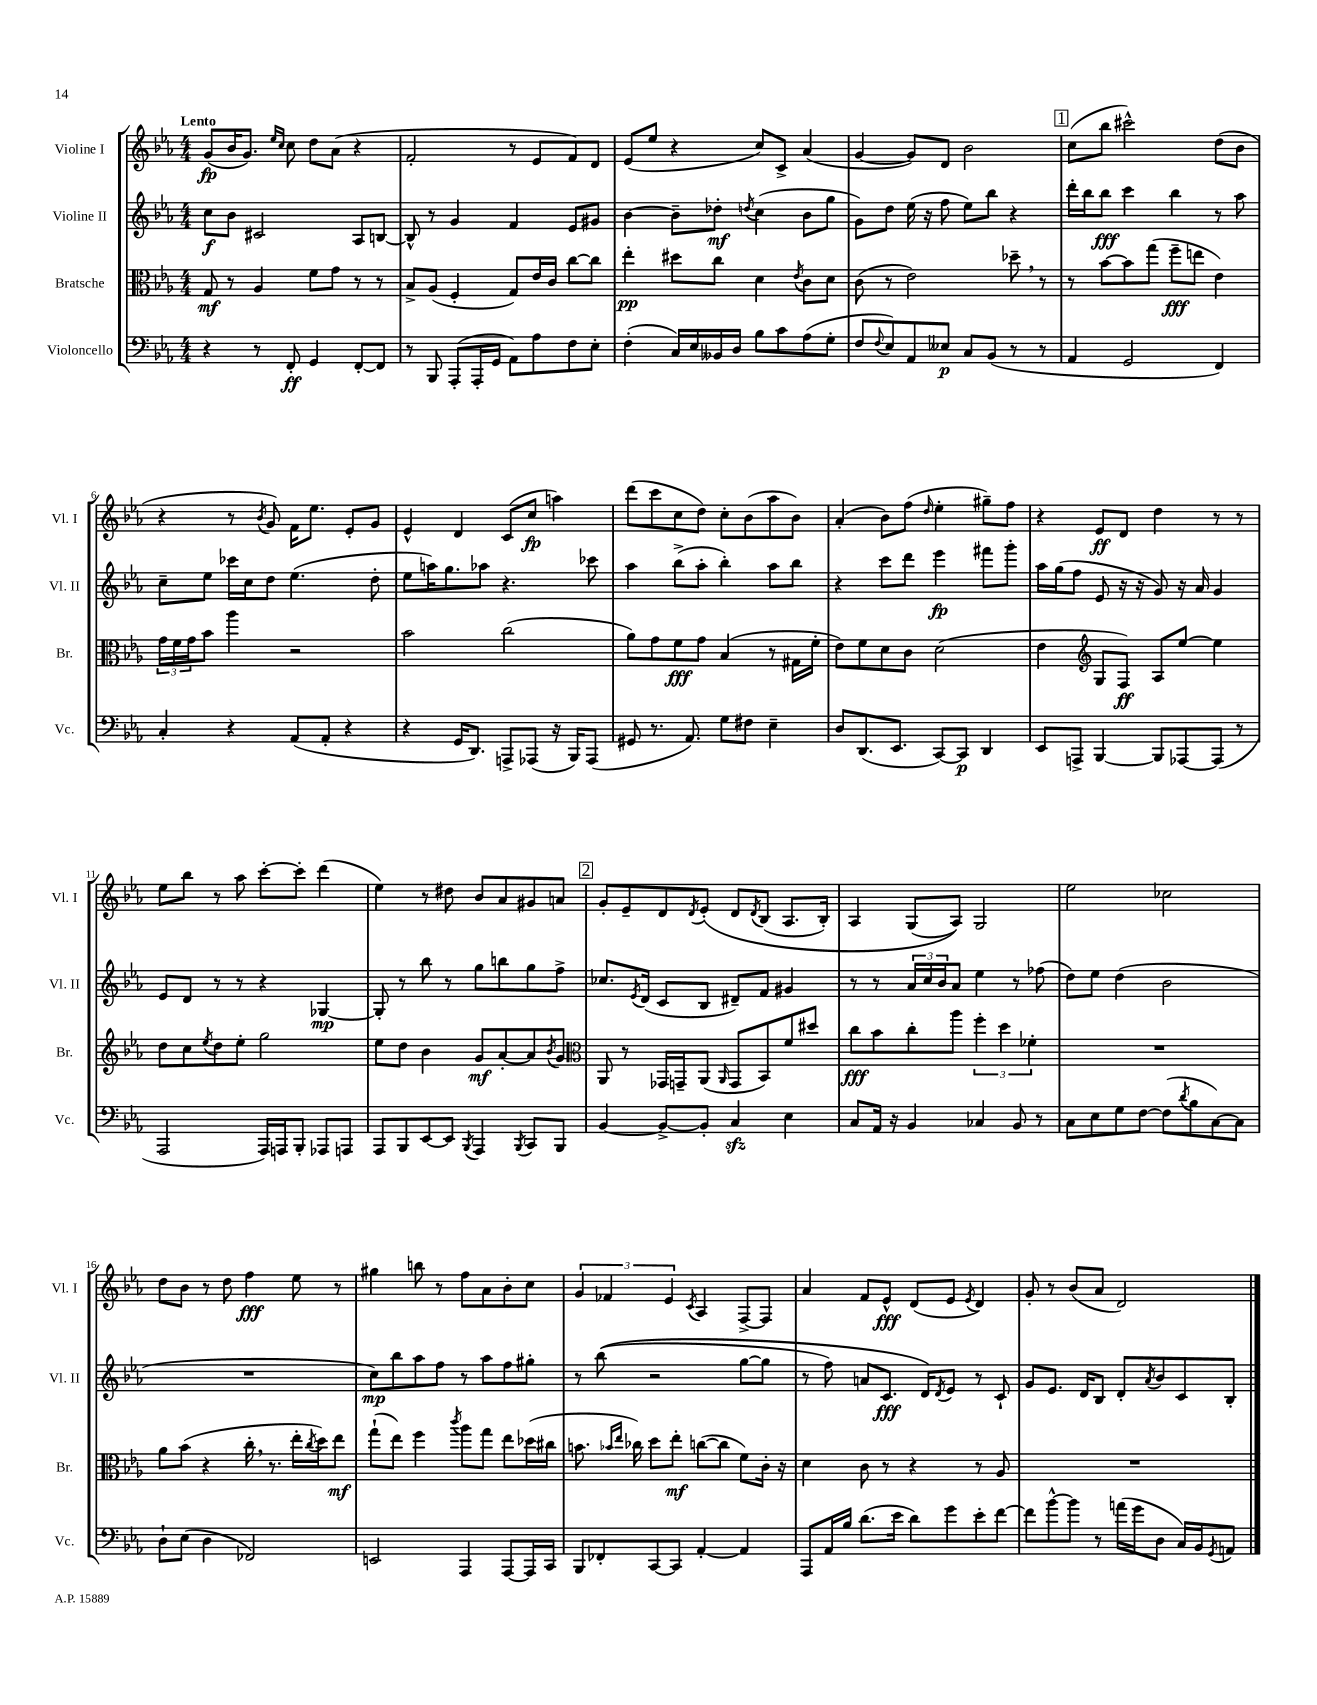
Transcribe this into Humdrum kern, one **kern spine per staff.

**kern	**kern	**kern	**kern
*staff4	*staff3	*staff2	*staff1
*clefF4	*clefC3	*clefG2	*clefG2
*k[b-e-a-]	*k[b-e-a-]	*k[b-e-a-]	*k[b-e-a-]
*M4/4	*M4/4	*M4/4	*M4/4
4r	8G	8cc	(8g
.	8r	8b-	16b-
.	.	.	8.g)
8r	4A-	2c#	.
.	.	.	16qqee-
.	.	.	16qqcc
8FF'	.	.	8cc
4GG	8f	.	8dd
.	8g	.	(8a-
[8FF'	8r	8A-	4r
8FF]	8r	[8B	.
=	=	=	=
8r	8B-^	8B^^]	2f'
8BBB-	(8A-	8r	.
(8AAA-'	4F'	4g	.
16AAA-'	.	.	.
16GG	.	.	.
8AA-)	8G)	4f	8r
8A-	16e-	.	8e-
.	16c	.	.
8F	[8cc	8e-	8f)
8E-'	8cc]	8g#	8d
=	=	=	=
(4F'	4ee-'	[4b-	(8e-
.	.	.	8ee-
16C)	8dd#	8b-~]	4r
16E-	.	.	.
16BB--	8cc	8dd-'	.
16D	.	.	.
.	.	8qdd	.
8B-	4d	(4cc	8cc)
8c	.	.	8c^
.	8qe-	.	.
(8A-	8c	8b-	(4a-
8G'	8d	8gg	.
=	=	=	=
8F	(8c	8g)	[4g
8qqF	.	.	.
8E-)	8r	8dd	.
8AA-	2e-)	(16ee-	8g])
.	.	16r	.
8E--	.	8ff	8d
8C	.	8ee-)	2b-
(8BB-	.	8bb-	.
8r	8dd-~	4r	.
8r	8r	.	.
=	=	=	=
4AA-	8r	16ddd'	(8cc
.	.	16bb-	.
.	[8b-	8bb-	8bb-
2GG	8b-]	4ccc	2ccc#^^)
.	(8gg	.	.
.	8ff~	4bb-	.
.	8ee	.	.
4FF)	4e-)	8r	(8dd
.	.	8aa-	8b-
=	=	=	=
4C'	24g	8cc~	4r
.	24f	.	.
.	24g	.	.
.	8b-	8ee-	.
4r	4aa-	16ccc-	8r
.	.	16cc	.
.	.	.	8qb-
.	.	8dd	8g)
(8AA-	2r	(4.ee-	16f
.	.	.	8.ee-
8AA-'	.	.	.
4r	.	.	8e-'
.	.	8dd'	8g
=	=	=	=
4r	2b-	8ee-	4e-^^
.	.	16aa)	.
.	.	8.gg	.
16GG	.	.	4d
8.DD)	.	.	.
.	.	8aa-	.
8AAA^	(2cc	4.r	(8c
(8AAA-	.	.	8cc
16r	.	.	4aa)
16BBB-)	.	.	.
(8AAA-	.	8ccc-	.
=	=	=	=
8GG#	8a-)	4aa-	(8ddd
8.r	8g	.	8ccc
.	8f	(8bb-^	8cc
8.AA-)	.	.	.
.	8g	8aa-'	8dd)
8G	(4B-	4bb-')	8cc'
8F#	.	.	(8b-
4E-~	8r	8aa-	8aa-
.	16G#	8bb-	8b-)
.	16f'	.	.
=	=	=	=
8D	8e-)	4r	(4a-'
(8.DD	8f	.	.
.	8d	8ccc	8b-)
8.EE-	.	.	.
.	8c	8ddd	(8ff
.	.	.	16qqdd
[8CC)	(2d	4eee-	4ee-'
8CC]	.	.	.
4DD	.	8fff#	8gg#~)
.	.	8ggg'	8ff
=	=	=	=
8EE-	4e-	16aa-	4r
.	.	(16gg	.
8AAA^	.	8ff	.
*	*clefG2	*	*
[4BBB-	8G	8e-	8e-
.	8F)	16r	8d
.	.	16r	.
8BBB-]	8A-	8g)	4dd
[8AAA-	[8ee-	16r	.
.	.	16a-	.
(8AAA-]	4ee-]	4g	8r
8r	.	.	8r
=	=	=	=
2AAA-	8dd	8e-	8ee-
.	8cc	8d	8bb-
.	8qee-	.	.
.	8dd	8r	8r
.	8ee-'	8r	8aa-
16AAA-)	2gg	4r	[8ccc'
16AAA	.	.	.
8BBB-'	.	.	8ccc']
8AAA-	.	[4G-	(4ddd
8AAA	.	.	.
=	=	=	=
8AAA-	8ee-	8G-']	4ee-)
8BBB-	8dd	8r	.
[8EE-	4b-	8bb-	8r
8EE-]	.	8r	8dd#
8qBBB-	.	.	.
4AAA-	8g	8gg	8b-
.	[8a-'	8bb	8a-
8qBBB-	.	.	.
8CC	8a-]	8gg	8g#
.	8qb-	.	.
8BBB-	8g	8ff^	8a
=	=	=	=
*	*clefC3	*	*
[4BB-	8AA-	8.cc-	8g'
.	8r	.	8e-~
.	.	8qe-	.
.	.	(16d	.
8BB-^_	16GG-	8c	8d
.	16GG~	.	.
.	.	.	8qd
8BB-']	(8AA-	8B-	&(8e-'
.	16qqAA-	.	.
4C	8GG	8d#~)	8d
.	.	.	8qd
.	8BB-)	8f	(8B-
4E-	8f	4g#	8.A-
.	8dd#	.	.
.	.	.	16B-')
=	=	=	=
8C	8cc	8r	4A-
16AA-	8b-	8r	.
16r	.	.	.
4BB-	8cc'	24a-	(8G
.	.	24cc	.
.	.	24b-	.
.	8aa-	8a-	8A-)&)
4C-	6ff'	4ee-	2G
.	6dd	.	.
8BB-	.	8r	.
.	6f-'	.	.
8r	.	(8ff-	.
=	=	=	=
8C	1r	8dd)	2ee-
8E-	.	8ee-	.
8G	.	(4dd	.
[8F	.	.	.
(8F]	.	2b-	2cc-
8qd	.	.	.
8B-	.	.	.
[8C)	.	.	.
8C]	.	.	.
=	=	=	=
8D`	8a-	1r	8dd
(8E-	(8b-	.	8b-
4D	4r	.	8r
.	.	.	8dd
2FF-)	16cc'	.	4ff
.	8.r	.	.
.	16ee-'	.	8ee-
.	8qcc	.	.
.	16dd)	.	.
.	8ee-	.	8r
=	=	=	=
2EE	(8gg`	8cc)	4gg#
.	8ee-)	8bb-	.
.	4ff	8aa-	8bb
.	.	8ff	8r
.	8qccc	.	.
4AAA-	8aa-	8r	8ff
.	8gg	8aa-	8a-
[8AAA-	8ee-	8ff	8b-'
16AAA-]	(16dd-	8gg#'	8cc
16CC	16cc#	.	.
=	=	=	=
8BBB-	8.b	8r	6g
8FF-'	.	&((8bb-	.
.	.	.	6f-
.	16qqb-	.	.
.	16qqee-	.	.
.	16cc-)	.	.
[8CC	8dd	2r	.
.	.	.	6e-
8CC]	8ee-'	.	.
.	.	.	8qc
[4AA-'	([8cc	.	4A-
.	8cc]	.	.
4AA-]	8f)	[8gg	[8F^
.	16c'	8gg]	8F]
.	16r	.	.
=	=	=	=
8AAA-	4d	8r	4a-
16AA-	.	8ff)	.
16B-	.	.	.
(8.d	8c	8a	8f
.	8r	8.c	8e-^^
16e-	.	.	.
8d)	4r	.	(8d
.	.	16d&)	.
.	.	8qd	.
8g	.	8e-	8e-
.	.	.	8qe-
8e-'	8r	8r	4d)
[8f	8A-	8c`	.
=	=	=	=
8f]	1r	8g	8g'
[8b-^^	.	8.e-	8r
8b-]	.	.	(8b-
.	.	16d	.
8r	.	8B-	8a-
(16a	.	8d'	2d)
16g	.	.	.
.	.	8qa-	.
8D	.	8b-	.
16C)	.	8c	.
16BB-	.	.	.
8qGG	.	.	.
8AA	.	8B-'	.
==	==	==	==
*-	*-	*-	*-
